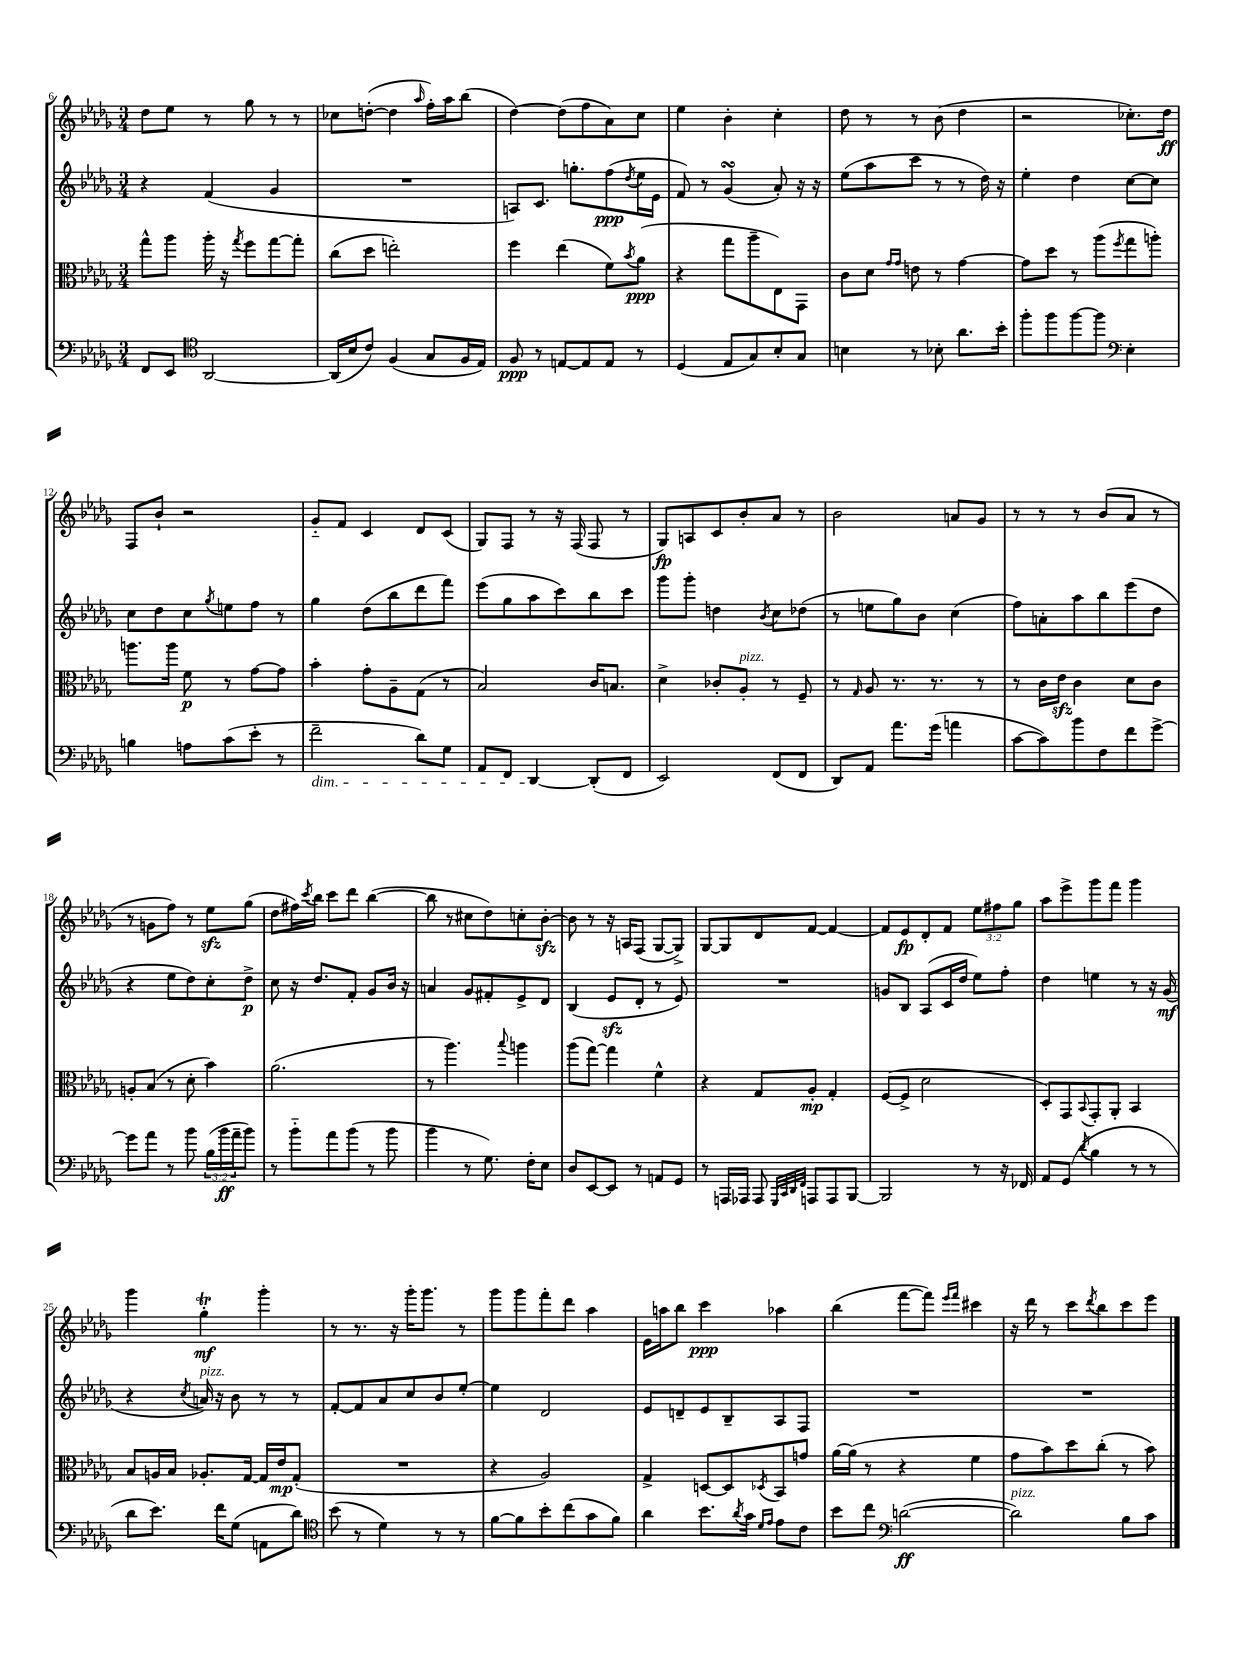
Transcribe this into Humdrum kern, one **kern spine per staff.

**kern	**kern	**kern	**kern
*staff4	*staff3	*staff2	*staff1
*clefF4	*clefC3	*clefG2	*clefG2
*k[b-e-a-d-g-]	*k[b-e-a-d-g-]	*k[b-e-a-d-g-]	*k[b-e-a-d-g-]
*M3/4	*M3/4	*M3/4	*M3/4
8FF	8gg-^^	4r	8dd-
8EE-	8aa-	.	8ee-
*clefC4	*	*	*
[2AA-	16aa-'	(4f	8r
.	16r	.	.
.	8qgg-	.	.
.	8ff	.	8gg-
.	[8gg-	4g-	8r
.	8gg-']	.	8r
=	=	=	=
(16AA-]	(8cc	2.r	8cc-
16B-	.	.	.
8c)	8dd-	.	([8dd'
(4F	2ee')	.	4dd]
.	.	.	16qqaa-
8G-	.	.	16ff')
.	.	.	16aa-
16F	.	.	(8bb-
16E-)	.	.	.
=	=	=	=
8F	4ff	8A)	[4dd-)
8r	.	8.c	.
[8E	(4ee-	.	(8dd-]
.	.	8.gg'	.
8E]	.	.	8ff
8E	8f)	(8ff	8a-)
.	8qb-	8qdd-	.
8r	(8a-	16ee-	8cc
.	.	16e-	.
=	=	=	=
(4D-	4r	8f)	4ee-
.	.	8r	.
8E-	8gg-	(4g-	4b-'
8G-)	8aa-~	.	.
8B-'	8E-)	8a-')	4cc'
8G-	8GG-	16r	.
.	.	16r	.
=	=	=	=
4B	8c	(8ee-	8dd-
.	8d-	8aa-	8r
.	16qqg-	.	.
.	16qqg-	.	.
8r	8e	8ccc	8r
8B-'	8r	8r	(8b-
8.a-	[4g-	8r	4dd-
.	.	16dd-)	.
16b-'	.	16r	.
=	=	=	=
8ff'	8g-]	4ee-'	2r
8ff	8dd-	.	.
[8ff	8r	4dd-	.
8ff]	(8aa-	.	.
*clefF4	*	*	*
.	8qff	.	.
4E-'	8gg-	[8cc	8.cc-')
.	8aa')	8cc]	.
.	.	.	16dd-
=	=	=	=
4B	8.aa	8cc	8F
.	.	8dd-	8b-`
.	16aa	.	.
8A	8f	8cc	2r
.	.	8qgg-	.
(8c	8r	8ee	.
8e-'	[8g-	8ff	.
8r	8g-]	8r	.
=	=	=	=
2f~	4b-'	4gg-	8g-'~
.	.	.	8f
.	8g-'	(8dd-	4c
.	8A-~	8bb-	.
8d-)	(8G-	8ddd-	8d-
8G-	8r	8fff)	(8c
=	=	=	=
8AA-	2B-)	(8eee-	8G-)
8FF	.	8gg-	8F
[4DD-	.	8aa-	8r
.	.	8ccc)	16r
.	.	.	(16F
(8DD-']	16c	8bb-	8F
.	8.B	.	.
8FF	.	8ccc	8r
=	=	=	=
2EE-)	4d-^	8ggg-	8G-)
.	.	8ggg-'	8A
.	8c-'	4dd	8c
.	8A-'	.	8b-'
.	.	8qb-	.
(8FF	8r	8cc	8a-
8FF	8F~	(8dd-	8r
=	=	=	=
8DD-)	8r	8r	2b-
.	16qqG-	.	.
8AA-	8A-	8ee	.
8.a-	8.r	8gg-)	.
.	.	8b-	.
(16g-	8.r	.	.
4a	.	(4cc	8a
.	8r	.	8g-
=	=	=	=
[8c	8r	8ff)	8r
8c])	16c	8a'	8r
.	16e-	.	.
8b-	4c	8aa-	8r
8F	.	8bb-	(8b-
8f	8d-	(8eee-	8a-
[8g-^	8c	8dd-	8r
=	=	=	=
8g-]	8A'	4r	8r
8a-	(8B-	.	8g
8r	8r	8ee-	8ff)
8b-	8d-'	8dd-)	8r
(24B-	4b-)	8cc'	8ee-
24b-	.	.	.
24a-~	.	.	.
8b-)	.	8dd-^	(8gg-
=	=	=	=
8r	(2.a-	8cc	8dd-
8b-'~	.	16r	16ff#)
.	.	.	8qccc
.	.	8.dd-	16bb-
8a-	.	.	8ccc
(8b-	.	8f'	8ddd-
8r	.	8g-	([4bb-
8b-	.	16b-	.
.	.	16r	.
=	=	=	=
4b-	8r	4a	8bb-]
.	4.aa-)	.	8r
8r	.	8g-	8cc#
8.G-)	.	8f#'	8dd-)
.	8qqbb-	.	.
.	4aa	8e-^	8cc'
16F'	.	.	.
8E-	.	8d-	[8b-'
=	=	=	=
8D-	(8aa-	(4B-	8b-]
[8EE-	[8gg-)	.	8r
8EE-]	4gg-]	8e-	16r
.	.	.	16A
8r	.	8d-'	(8F
8AA	4f^^	8r	[8G-
8GG-	.	8e-)	8G-^])
=	=	=	=
8r	4r	2.r	[8G-
16AAA	.	.	8G-]
16AAA-	.	.	.
8AAA-	8G-	.	8d-
32qqGGG-	.	.	.
32qqCC	.	.	.
32qqDD-	.	.	.
32qqFF	.	.	.
8AAA	8A-'	.	[8f
8AAA	4G-'	.	4f_
[8BBB-	.	.	.
=	=	=	=
2BBB-]	([8F	8g	8f]
.	8F^]	8B-	8e-
.	2d-	(8A-	8d-'
.	.	16c	8f
.	.	16dd-	.
8r	.	8ee-)	12ee-
.	.	.	12ff#
16r	.	8ff'	.
.	.	.	12gg-
16FF-	.	.	.
=	=	=	=
8AA-	8D-')	4dd-	8aa-
(8GG-	8GG-	.	8eee-^
8qd-	8qqBB-	.	.
4B-	8GG-'	4ee	8ggg-
.	8AA-'	.	8fff
8r	4BB-	8r	4ggg-
8r	.	16r	.
.	.	(16g-	.
=	=	=	=
8d-	8B-	4r	4ggg-
8.e-)	16A	.	.
.	16B-	.	.
.	.	8qcc	.
.	8.A-'	16a)	4gg-'
16f	.	16r	.
(8G-	.	8b-	.
.	[16G-	.	.
8AA	16G-]	8r	4ggg-'
.	16e-	.	.
8d-)	(8G-'	8r	.
=	=	=	=
*clefC4	*	*	*
(8b-	2.r	[8f'	8r
8r	.	8f]	8.r
4d-)	.	8a-	.
.	.	.	16r
.	.	8cc	16ggg-'
.	.	.	8.ggg-
8r	.	8b-	.
8r	.	[8ee-'	8r
=	=	=	=
[8f	4r	4ee-]	8ggg-
8f]	.	.	8ggg-
8b-'	2A-)	2d-	8fff'
(8cc	.	.	8ddd-
8g-	.	.	4aa-
8f)	.	.	.
=	=	=	=
4a-	4G-^	8e-	16e-
.	.	.	16aa
.	.	8d~	8bb-
8.b-	[8D	8e-	4ccc
.	8D]	8B-~	.
8qa-	.	.	.
16g-	.	.	.
16qqd-	.	.	.
16qqe-	8qD-	.	.
8e-	8BB-	8A-	4aa-
8c	8g	8F	.
=	=	=	=
8b-	[16a-	2.r	(4bb-
.	(16a-]	.	.
8cc	8r	.	.
*clefF4	*	*	*
([2d	4r	.	[8fff
.	.	.	8fff])
.	.	.	16qqeee-
.	.	.	16qqfff
.	4f	.	4ccc#
=	=	=	=
2d])	8g-	2.r	16r
.	.	.	16ddd-
.	8b-)	.	8r
.	8dd-	.	8ccc
.	.	.	8qddd-
.	(8cc'	.	8bb-
8B-	8r	.	8ccc
8c	8b-)	.	8eee-
==	==	==	==
*-	*-	*-	*-
